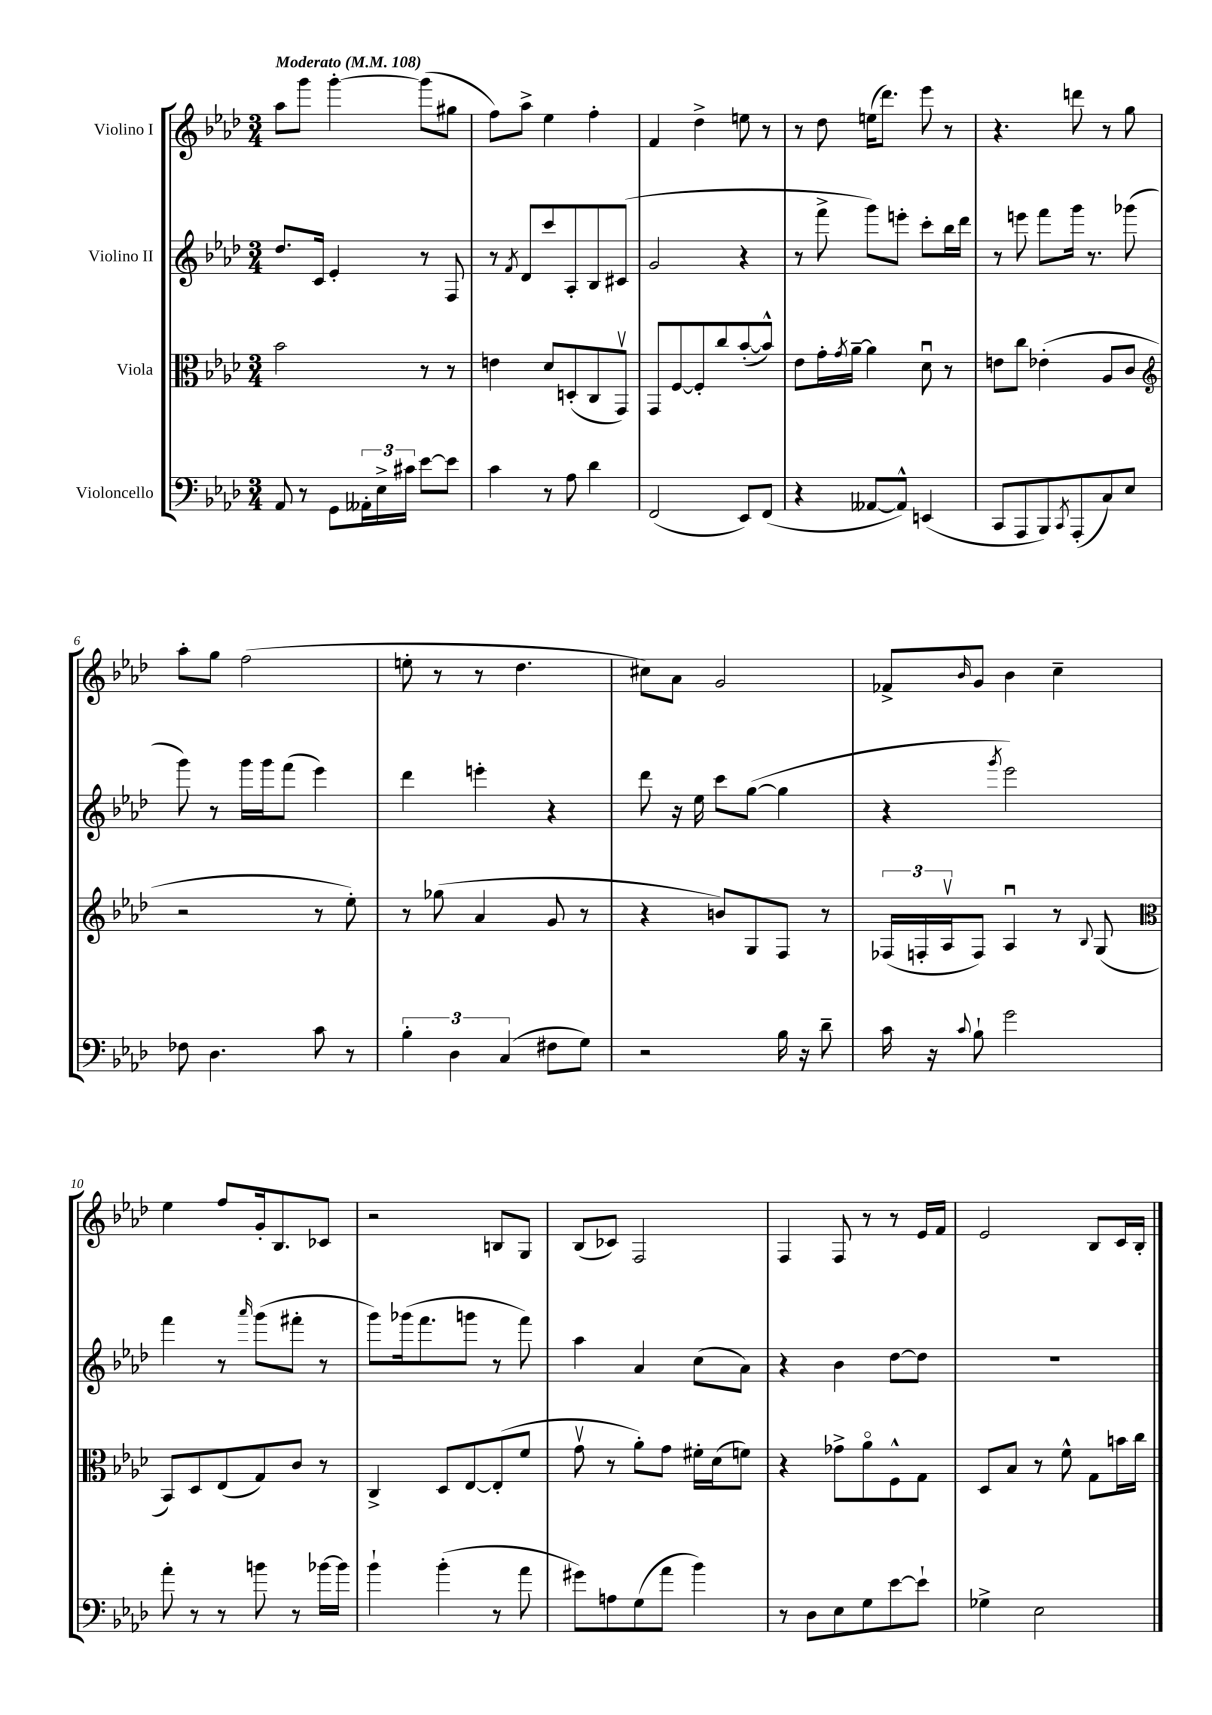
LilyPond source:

<<
\new StaffGroup <<
\new Staff = "s0" \with { instrumentName = "Violino I" } {
    \clef treble \key aes \major \numericTimeSignature \time 3/4 \tempo "Moderato" 4 = 108
    aes''8 g'''8 g'''4~-. g'''8( gis''8 |
    f''8) aes''8-> ees''4 f''4-. |
    f'4 des''4-> e''8 r8 |
    r8 des''8 e''16( des'''8.) ees'''8 r8 |
    r4. d'''8 r8 g''8 |
    aes''8-. g''8 f''2( |
    e''8-. r8 r8 des''4. |
    cis''8) aes'8 g'2 |
    fes'8-> \grace { bes'16 } g'8 bes'4 c''4-- |
    ees''4 f''8 g'16-. bes8. ces'8 |
    r2 b8 g8 |
    bes8( ces'8) f2 |
    f4 f8 r8 r8 ees'16 f'16 |
    ees'2 bes8 c'16 bes16-. \bar "|." |
}
\new Staff = "s1" \with { instrumentName = "Violino II" } {
    \clef treble \key aes \major \numericTimeSignature \time 3/4
    des''8. c'16 ees'4-. r8 f8 |
    r8 \acciaccatura { f'8 } des'8 c'''8 aes8-. bes8 cis'8( |
    g'2 r4 |
    r8 f'''8-> g'''8) e'''8-. c'''8-. bes''16 des'''16 |
    r8 e'''8 f'''8 g'''16 r8. ges'''8( |
    g'''8) r8 g'''16 g'''16 f'''8( ees'''4) |
    des'''4 e'''4-. r4 |
    des'''8 r16 ees''16 c'''8 g''8~( g''4 |
    r4 \acciaccatura { g'''8 } ees'''2) |
    f'''4 r8 \grace { aes'''16 } g'''8( fis'''8-. r8 |
    g'''8) ges'''16( f'''8. g'''8 r8 f'''8) |
    aes''4 aes'4 c''8( aes'8) |
    r4 bes'4 des''8~ des''8 |
    R2. \bar "|." |
}
\new Staff = "s2" \with { instrumentName = "Viola" } {
    \clef alto \key aes \major \numericTimeSignature \time 3/4
    bes'2 r8 r8 |
    e'4 des'8 d8-.( c8 g,8\upbow) |
    g,8 f8~ f8-. c''8 bes'8~-.( bes'8-^) |
    ees'8 g'16-. \acciaccatura { g'8 } aes'16~-- aes'4 des'8\downbow r8 |
    e'8 c''8 ees'4-.( aes8 c'8 |
    \clef treble r2 r8 ees''8-.) |
    r8 ges''8( aes'4 g'8 r8 |
    r4 b'8) g8 f8 r8 |
    \tuplet 3/2 { fes16( f16-. aes16\upbow } f8) aes4\downbow r8 \appoggiatura { bes8 } g8( |
    \clef alto bes,8) des8 ees8( g8) c'8 r8 |
    c4-> des8 ees8~ ees8-.( f'8 |
    g'8\upbow r8 aes'8-.) g'8 fis'16-. des'16( f'8) |
    r4 ges'8-> aes'8\flageolet f8-^ g8 |
    des8 bes8 r8 f'8-^ g8 b'16 c''16 \bar "|." |
}
\new Staff = "s3" \with { instrumentName = "Violoncello" } {
    \clef bass \key aes \major \numericTimeSignature \time 3/4
    aes,8 r8 g,8 \tuplet 3/2 { aeses,16-. ees16-> cis'16 } ees'8~ ees'8 |
    c'4 r8 aes8 des'4 |
    f,2( ees,8) f,8( |
    r4 aeses,8~ aeses,8-^) e,4( |
    c,8 aes,,8 bes,,8) \acciaccatura { c,8 } aes,,8-.( c8) ees8 |
    fes8 des4. c'8 r8 |
    \tuplet 3/2 { bes4-. des4 c4( } fis8 g8) |
    r2 bes16 r16 des'8-- |
    c'16 r16 \appoggiatura { c'8 } bes8-! g'2 |
    aes'8-. r8 r8 b'8 r8 bes'16~ bes'16 |
    bes'4-! bes'4-.( r8 aes'8 |
    gis'8) a8 g8( aes'8 bes'4) |
    r8 des8 ees8 g8 ees'8~ ees'8-! |
    ges4-> ees2 \bar "|." |
}
>>
>>
